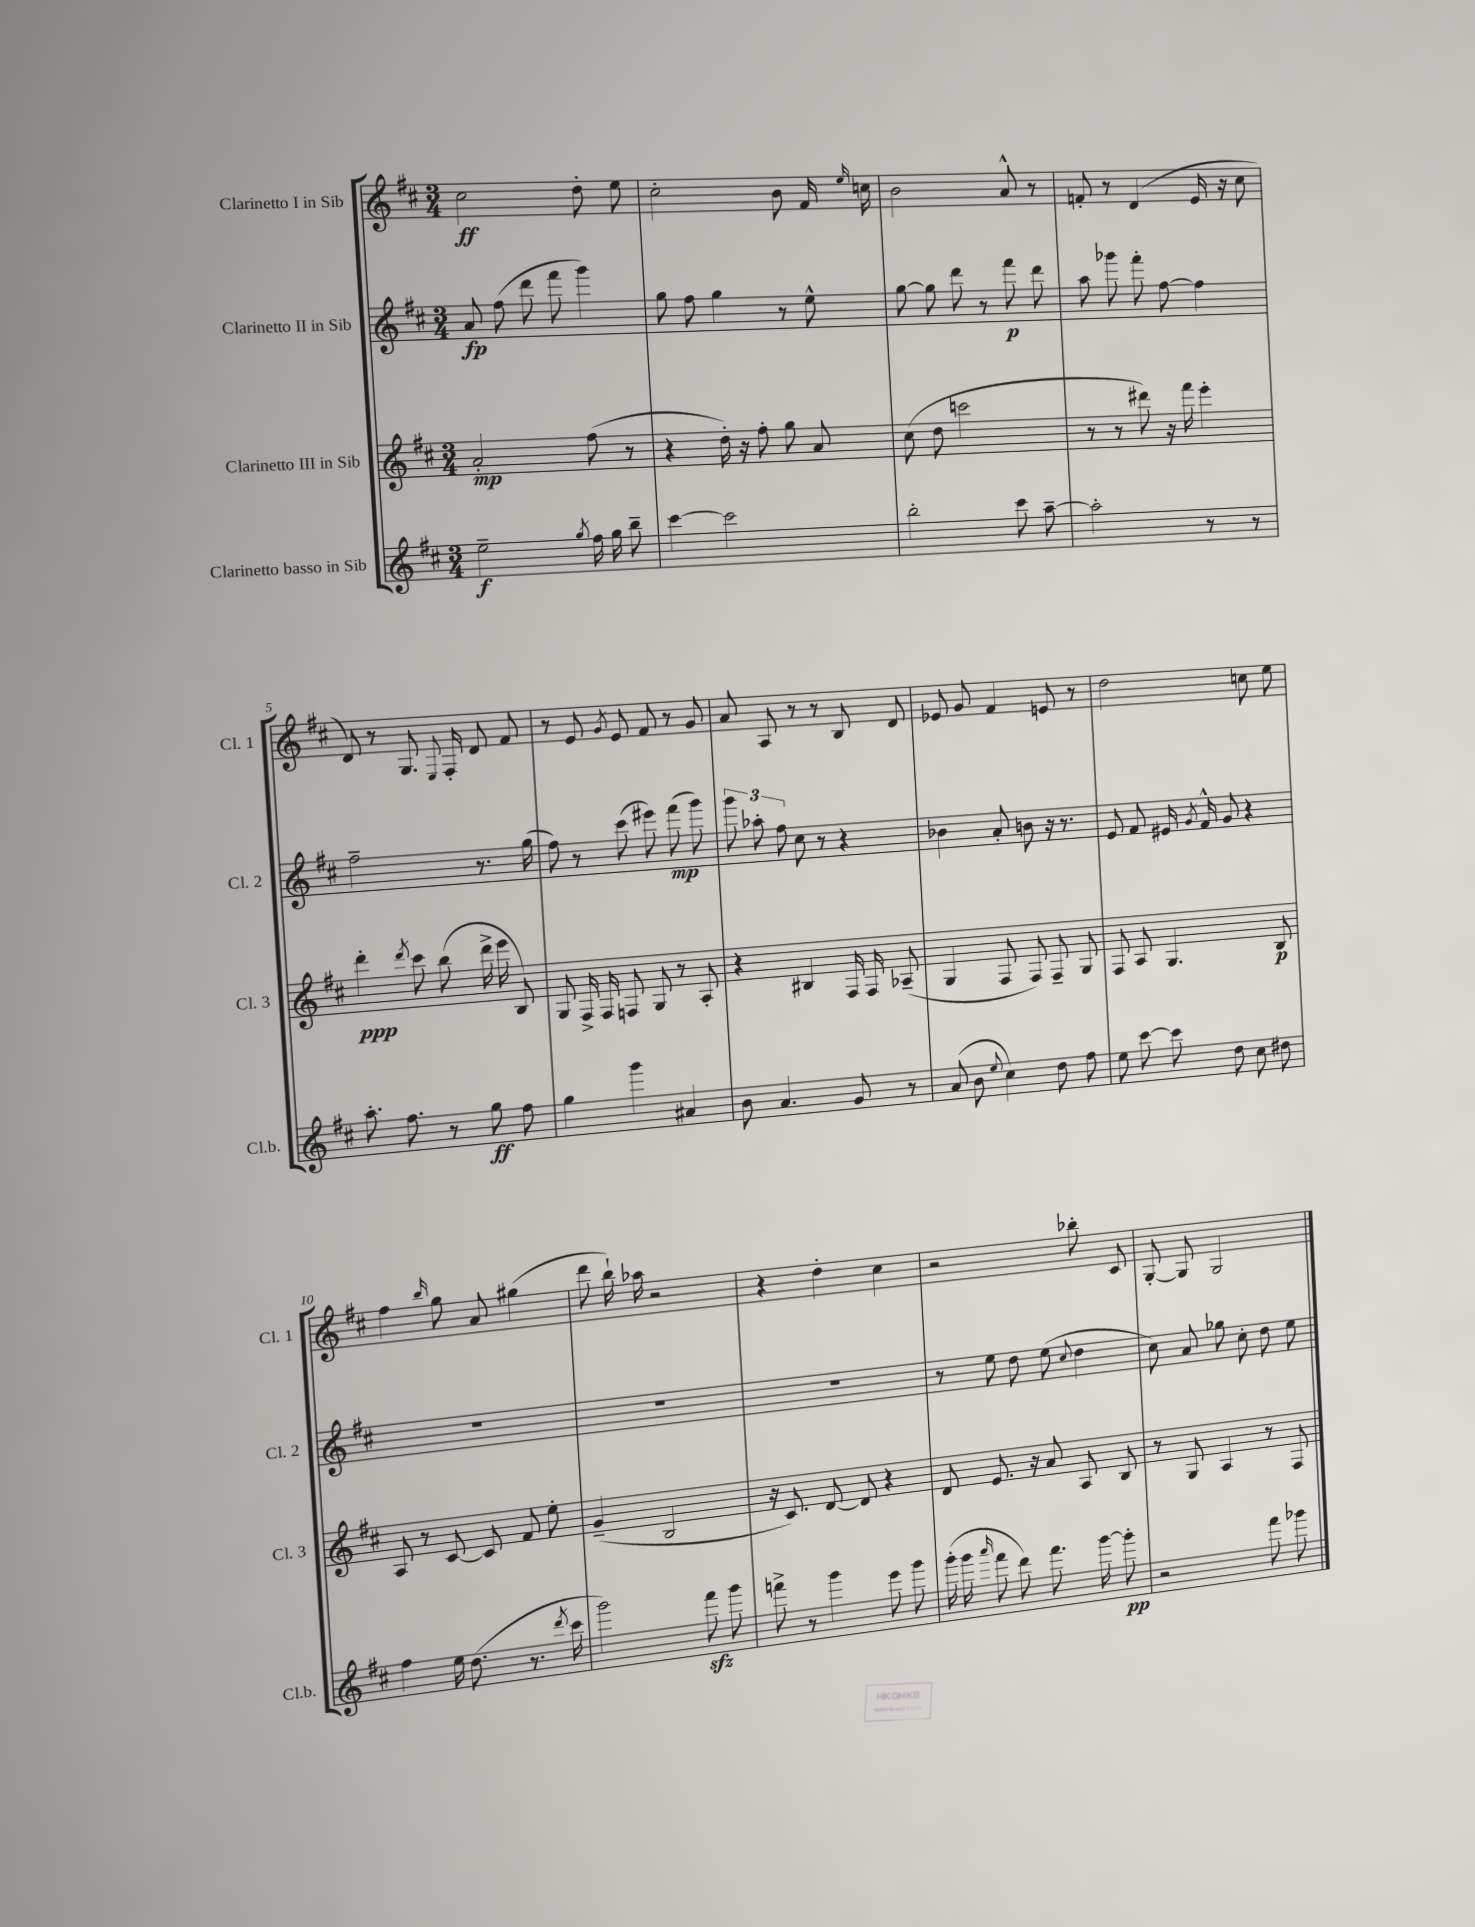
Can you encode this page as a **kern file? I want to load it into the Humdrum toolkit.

**kern	**dynam	**kern	**dynam	**kern	**dynam	**kern	**dynam
*part4	*part4	*part3	*part3	*part2	*part2	*part1	*part1
*staff4	*staff4	*staff3	*staff3	*staff2	*staff2	*staff1	*staff1
*I"Clarinetto basso in Sib	*	*I"Clarinetto III in Sib	*	*I"Clarinetto II in Sib	*	*I"Clarinetto I in Sib	*
*I'Cl.b.	*	*I'Cl. 3	*	*I'Cl. 2	*	*I'Cl. 1	*
*clefG2	*	*clefG2	*	*clefG2	*	*clefG2	*
*k[f#c#]	*	*k[f#c#]	*	*k[f#c#]	*	*k[f#c#]	*
*M3/4	*	*M3/4	*	*M3/4	*	*M3/4	*
=1	=1	=1	=1	=1	=1	=1	=1
2ee~\	f	2a'/	mp	8a/	fp	2cc#\	ff
.	.	.	.	(8ff#\	.	.	.
.	.	.	.	8ddd\	.	.	.
.	.	.	.	8fff#\	.	.	.
8qgg/	.	.	.	.	.	.	.
16ff#\	.	(8ff#\	.	4ggg\)	.	8dd'\	.
16gg\	.	.	.	.	.	.	.
8bb~\	.	8r	.	.	.	8ee\	.
=2	=2	=2	=2	=2	=2	=2	=2
[4ccc#\	.	4r	.	8gg\	.	2cc#'\	.
.	.	.	.	8ff#\	.	.	.
2ccc#\]	.	16dd'\)	.	4gg\	.	.	.
.	.	16r	.	.	.	.	.
.	.	8ff#'\	.	.	.	.	.
.	.	8gg\	.	8r	.	8b\	.
.	.	8a/	.	8ee^^\	.	16f#/	.
.	.	.	.	.	.	16qqee/	.
.	.	.	.	.	.	16ccn\	.
=3	=3	=3	=3	=3	=3	=3	=3
2bb'\	.	(8cc#\	.	[8gg\	.	2b\	.
.	.	8dd\	.	8gg\]	.	.	.
.	.	2cccn\	.	8ddd\	.	.	.
.	.	.	.	8r	.	.	.
8ccc#\	.	.	.	8fff#\	p	8a^^/	.
[8aa~\	.	.	.	8ddd\	.	8r	.
=4	=4	=4	=4	=4	=4	=4	=4
2aa'\]	.	8r	.	8aa\	.	8fn'/	.
.	.	8r	.	8ggg-X\	.	8r	.
.	.	8ddd#X\)	.	8fff#'\	.	(4d/	.
.	.	16r	.	[8ff#\	.	.	.
.	.	16fff#\	.	.	.	.	.
8r	.	4eee'\	.	4ff#\]	.	16e/	.
.	.	.	.	.	.	16r	.
8r	.	.	.	.	.	8cc#\	.
!!LO:LB:g=z
=5	=5	=5	=5	=5	=5	=5	=5
8.aa'\	.	4ddd'\	ppp	2ff#~\	.	8d/)	.
.	.	.	.	.	.	8r	.
8.ff#\	.	.	.	.	.	.	.
.	.	8qddd/	.	.	.	.	.
.	.	8ccc#\	.	.	.	8.G/	.
8r	.	(8bb\	.	.	.	.	.
.	.	.	.	.	.	8qqE/	.
.	.	.	.	.	.	16F#'/	.
8gg\	ff	16ddd^\	.	8.r	.	8d/	.
.	.	16eee\	.	.	.	.	.
8ff#\	.	8B/)	.	.	.	8f#/	.
.	.	.	.	(16gg\	.	.	.
=6	=6	=6	=6	=6	=6	=6	=6
4gg\	.	8G/	.	8ff#\)	.	8r	.
.	.	16F#^/	.	8r	.	8e/	.
.	.	16F#/	.	.	.	.	.
.	.	.	.	.	.	8qg/	.
4ggg\	.	8Fn/	.	(8ccc#\	.	8e/	.
.	.	8G/	.	8eee#X\)	.	8f#/	.
4a#X/	.	8r	.	(8fff#\	mp	8r	.
.	.	8A'/	.	8ggg\)	.	8g/	.
=7	=7	=7	=7	=7	=7	=7	=7
8b\	.	4r	.	12ggg\	.	8a/	.
.	.	.	.	12aa-X'\	.	.	.
4.a/	.	.	.	.	.	8A/	.
.	.	.	.	12ff#\	.	.	.
.	.	4B#X/	.	8cc#\	.	8r	.
.	.	.	.	8r	.	8r	.
8g/	.	16F#/	.	4r	.	8B/	.
.	.	16F#/	.	.	.	.	.
8r	.	(8A-X~/	.	.	.	8d/	.
=8	=8	=8	=8	=8	=8	=8	=8
(8a/	.	4G/	.	4b-X\	.	8e-X/	.
8b\	.	.	.	.	.	8g/	.
8qqee/	.	.	.	.	.	.	.
4cc#\)	.	8F#/	.	8a'/	.	4f#/	.
.	.	8F#/)	.	8bn\	.	.	.
8dd\	.	8F#~/	.	16r	.	8en/	.
.	.	.	.	8.r	.	.	.
8ff#\	.	8G/	.	.	.	8r	.
=9	=9	=9	=9	=9	=9	=9	=9
8ee\	.	8F#/	.	8e/	.	2dd\	.
[8ccc#\	.	8A/	.	8f#/	.	.	.
8ccc#\]	.	4.G/	.	16e#X/	.	.	.
.	.	.	.	8qg/	.	.	.
.	.	.	.	16f#^^/	.	.	.
8dd\	.	.	.	8g/	.	.	.
8cc#\	.	.	.	4r	.	8ccn\	.
8dd#X\	.	8B/	p	.	.	8ee\	.
!!LO:LB:g=z
=10	=10	=10	=10	=10	=10	=10	=10
4ff#\	.	8A/	.	2.r	.	4ff#\	.
.	.	8r	.	.	.	.	.
.	.	.	.	.	.	16qqbb/	.
16ee\	.	[8c#/	.	.	.	8gg\	.
(8.dd\	.	.	.	.	.	.	.
.	.	8c#/]	.	.	.	8a/	.
8.r	.	8f#/	.	.	.	(4gg#X\	.
.	.	8ee'\	.	.	.	.	.
8qddd/	.	.	.	.	.	.	.
16ccc#\	.	.	.	.	.	.	.
=11	=11	=11	=11	=11	=11	=11	=11
2ggg\)	.	(4g~/	.	2.r	.	8ddd\	.
.	.	.	.	.	.	16bb`\)	.
.	.	.	.	.	.	16aa-X\	.
.	.	2B/	.	.	.	2r	.
8fff#zz\	.	.	.	.	.	.	.
8ggg\	.	.	.	.	.	.	.
=12	=12	=12	=12	=12	=12	=12	=12
8fffn^\	.	16r	.	2.r	.	4r	.
.	.	8.c#/)	.	.	.	.	.
8r	.	.	.	.	.	.	.
4ggg\	.	[8d/	.	.	.	4dd'\	.
.	.	8d/]	.	.	.	.	.
8eee\	.	4r	.	.	.	4cc#\	.
8ggg\	.	.	.	.	.	.	.
=13	=13	=13	=13	=13	=13	=13	=13
(16ggg'\	.	8d/	.	8r	.	2r	.
16ggg\	.	.	.	.	.	.	.
16qqaaa/	.	.	.	.	.	.	.
8fff#\	.	8.e/	.	8ee\	.	.	.
8ddd\)	.	.	.	8dd\	.	.	.
.	.	16r	.	.	.	.	.
8.fff#\	.	8a/	.	(8ee\	.	.	.
.	.	.	.	8qqcc#/	.	.	.
.	.	8A/	.	4dd\	.	8bb-X'\	.
[16ggg\	.	.	.	.	.	.	.
8ggg'\]	pp	8B/	.	.	.	8c#/	.
=14	=14	=14	=14	=14	=14	=14	=14
2r	.	8r	.	8cc#\)	.	[8G'/	.
.	.	8G/	.	8a/	.	8G/]	.
.	.	4A/	.	8gg-X\	.	2G/	.
.	.	.	.	8cc#'\	.	.	.
8fff#\	.	8r	.	8dd\	.	.	.
8ggg-X\	.	8F#/	.	8ee\	.	.	.
==	==	==	==	==	==	==	==
*-	*-	*-	*-	*-	*-	*-	*-
